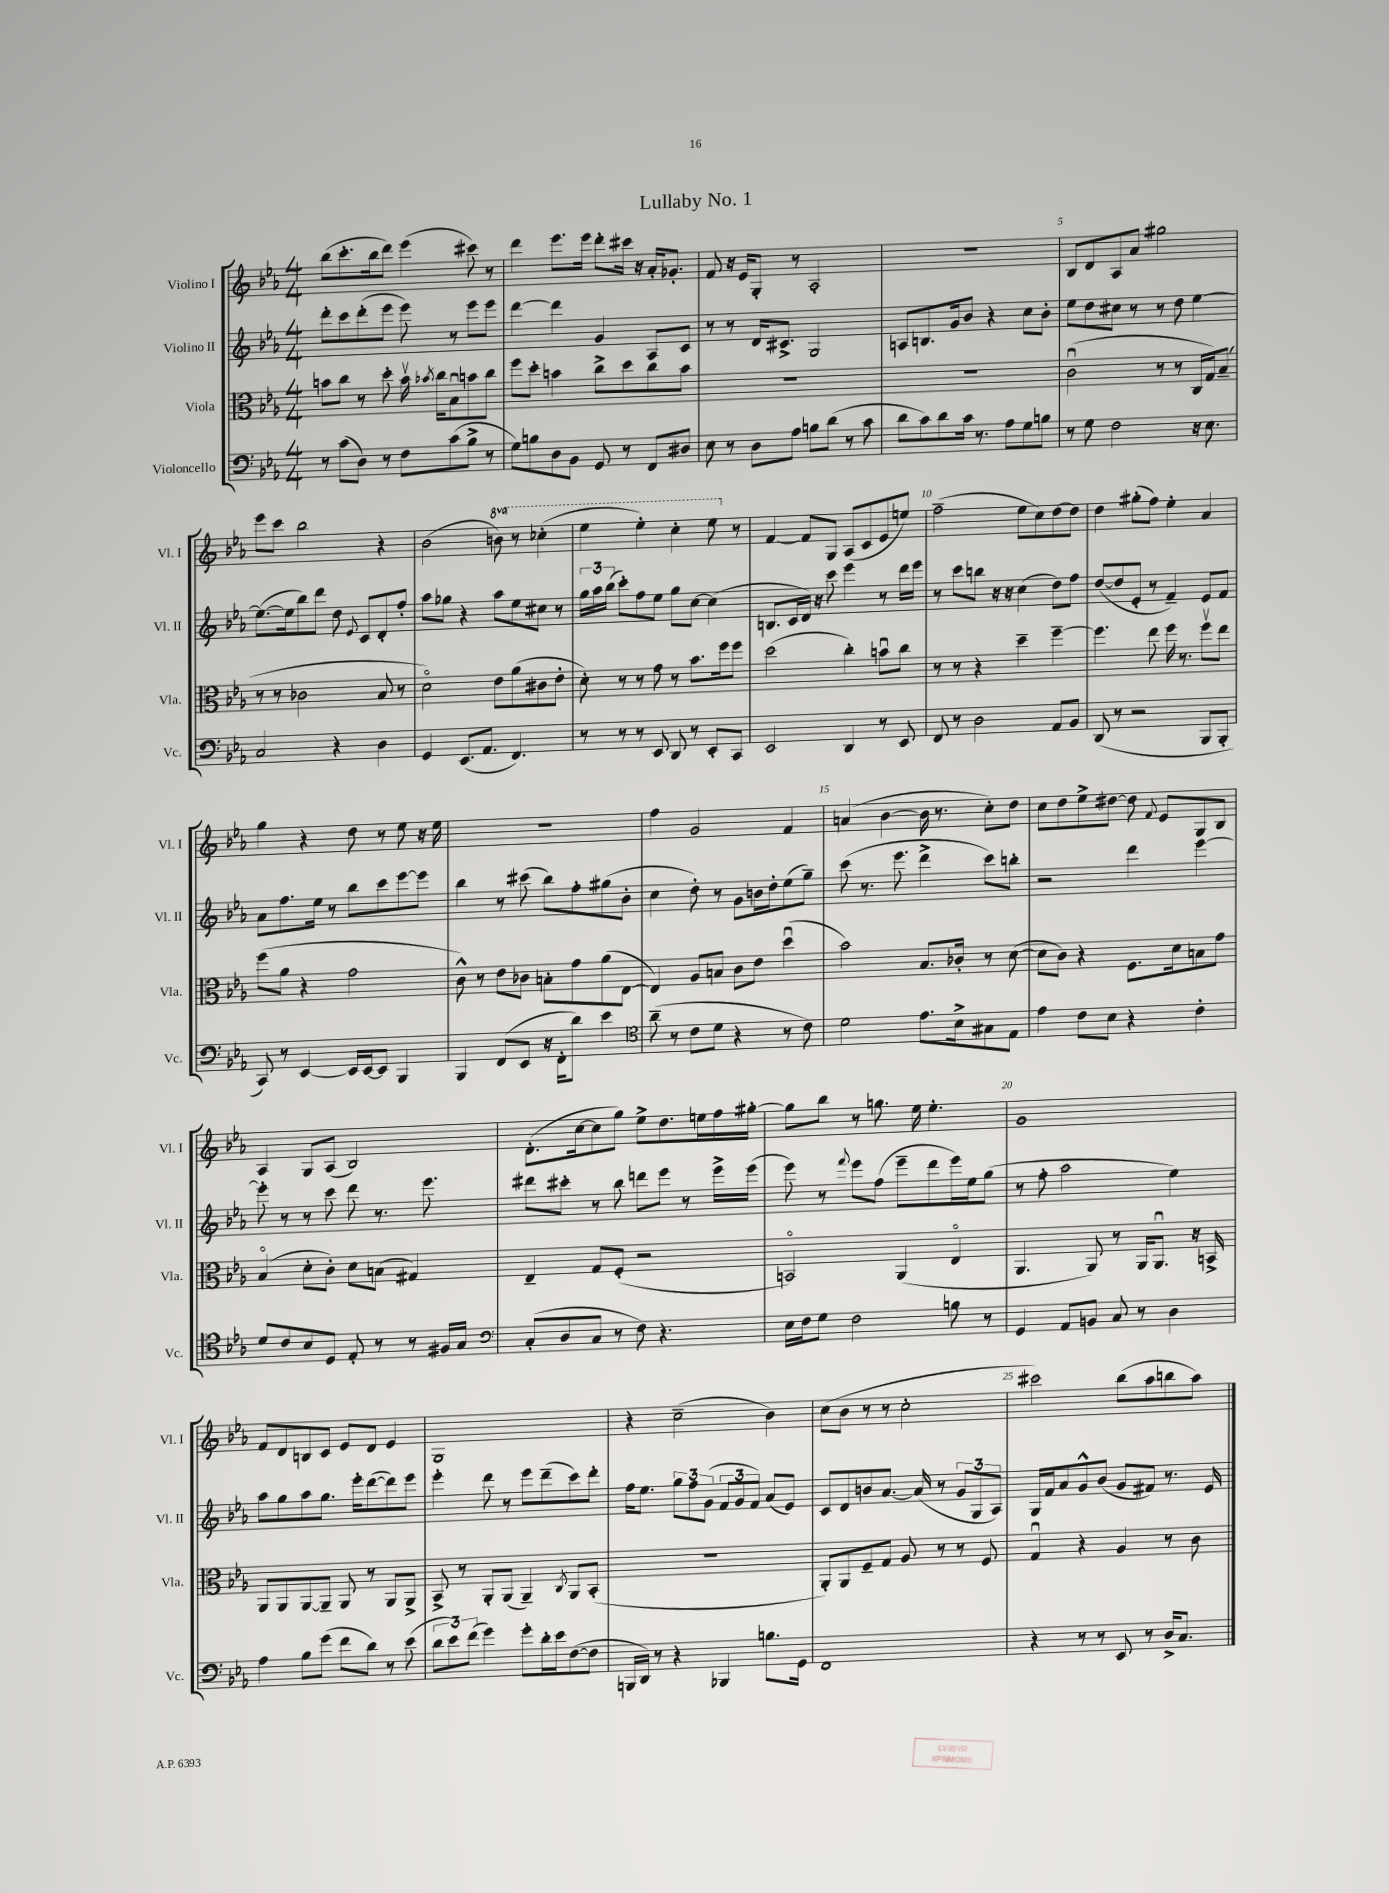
\header { title = "Lullaby No. 1" }
<<
\new StaffGroup <<
\new Staff = "s0" \with { instrumentName = "Violino I" shortInstrumentName = "Vl. I" } {
    \clef treble \key ees \major \numericTimeSignature \time 4/4 \set Staff.ottavationMarkups = #ottavation-simple-ordinals
    \autoBeamOff bes''8[( c'''8.-. bes''16 d'''8]) ees'''4( cis'''8) r8 |
    d'''4 ees'''8.[ ees'''16] d'''8[-. cis'''16] r16 aes'16[-. ges'8.]-. |
    f'8 r16 ees'16[ g8]-. r8 aes2-. |
    R1 |
    bes8[ d'8 aes8 aes'8] gis''2 |
    ees'''8[ c'''8] bes''2 r4 |
    bes'2( \ottava #1 b''8) r8 ces'''4-.( |
    ees'''4 ees'''4-.) c'''4-. ees'''8 \ottava #0 r8 |
    f'4~ f'8[ g8] aes8[( c'8 ees'8 e''8]) |
    f''2--( ees''8[ c''8) d''8~ d''8] |
    d''4 gis''8[-.( f''8]) ees''4-. aes'4 |
    g''4 r4 d''8 r8 ees''8 r16 ees''16 |
    R1 |
    f''4 g'2 f'4 |
    a'4( bes'4~ bes'16 r8. c''8[-.) d''8] |
    c''8[ d''8 ees''8-> dis''8]~ dis''8 \appoggiatura { f'8 } ees'8[ g8 bes8] |
    aes4 g8[ aes8]( bes2) |
    d'8.[-.( c''16~ c''8 g''8]) ees''8[-> d''8. e''16 f''16 gis''16]~-. |
    gis''8[ bes''8] r8 g''8. ees''16 ees''4.-. |
    g'1 |
    f'8[ d'8 b8 c'8] ees'8[ d'8] ees'4 |
    g1 |
    r4 c''2--( bes'4) |
    c''8[( bes'8] r8 r8 c''2-. |
    cis'''2) bes''8[( aes''8 b''8 aes''8]) \bar "|." |
}
\new Staff = "s1" \with { instrumentName = "Violino II" shortInstrumentName = "Vl. II" } {
    \clef treble \key ees \major \numericTimeSignature \time 4/4
    \autoBeamOff d'''8[-. c'''8 d'''8-.( ees'''8] ees'''8) r8 ees'''8[ ees'''8] |
    d'''4~ d'''4 g'4 aes8[ c'8] |
    r8 r8 d'16[ cis'8.]-> g2 |
    a8[ b8. g'16 bes'8] r4 c''8[ bes'8]-. |
    ees''8[ d''8 cis''8] r8 r8 d''8 ees''4~ |
    ees''8.[~( ees''16 bes''8) d'''8] d''8 \appoggiatura { ees'8 } c'8[ d'8-. f''8]-. |
    aes''8[ ges''8] r4 aes''8[ ees''8 cis''8] r8 |
    \tuplet 3/2 { g''16[ aes''16 bes''16]( } c'''8[-.) f''8 ees''8] g''8[ c''8]~ c''4( |
    b8.[ c'16 d'16]) r16 c'''8 ees'''4 r8 d'''16[ ees'''16] |
    r8 c'''8[ b''8] r16 r16 c''4( d''8[) f''8] |
    d''8[~( d''8 ees'8]-. r8 f'4--) ees'8[ f'8] |
    aes'8[ f''8. ees''16] r8 bes''8[ c'''8 ees'''8~ ees'''8] |
    bes''4 r8 cis'''8( bes''8[) f''8-. gis''8( bes'8]-. |
    c''4 d''8-.) r8 g'8[ b'16 d''16-. ees''8( g''8]--) |
    c'''8( r8. ees'''8. d'''4-> c'''8[) b''8]-. |
    r2 d'''4 ees'''4~ |
    ees'''8-. r8 r8 c'''8 d'''8 r8. ees'''8. |
    dis'''8[ cis'''8]-. r8 bes''8 d'''8[ ees'''8] r8 ees'''16[-> ees'''16]( |
    ees'''8) r8 \appoggiatura { f'''8 } ees'''8[ f''8]( ees'''8[-- d'''8 ees'''16) ees''16 g''8]( |
    r8 f''8-. aes''2 ees''4) |
    aes''8[ g''8 aes''8 g''8.] ees'''16[-. d'''8~( d'''8) ees'''8] |
    ees'''4-. d'''8 r8 ees'''8[ d'''8--( c'''8) d'''8]-. |
    f''16[ ees''8.] \tuplet 3/2 { g''8[ f''8 g'8]( } \tuplet 3/2 { f'8[ g'8 f'8]) } aes'8[( ees'8]) |
    c'8[ d'8 b'8 aes'8.]~ aes'16( r8 \tuplet 3/2 { g'8[ g8 aes8]) } |
    g16[ f'16 aes'8 g'8-^ bes'8]( g'8[ fis'8]) r8. ees'16 \bar "|." |
}
\new Staff = "s2" \with { instrumentName = "Viola" shortInstrumentName = "Vla." } {
    \clef alto \key ees \major \numericTimeSignature \time 4/4
    \autoBeamOff b'8[ c''8] r8 d''8-. b'16\upbow \acciaccatura { bes'8 } c''16[ bes8\downbow b'8 c''8] |
    f''8[ d''8]-. b'4 c''8[-> d''8 c''8 b'8] |
    R1 |
    R1 |
    c'2\downbow( r8 r8 c16[ g16) bes8]--( |
    r8 r8 ces'2 bes8 r8 |
    d'2\flageolet) ees'8[ aes'8( cis'8 ees'8]-. |
    d'8-.) r8 r8 g'8 r8 bes'8.[ f''16 f''8] |
    d''2( c''4-.) b'8[\downbow c''8] |
    r8 r8 r4 d''4-- f''4~-- |
    f''4. ees''8 f''16 r8. f''8[\upbow ees''8] |
    f''8[( aes'8] r4 g'2 |
    c'8-^) r8 ees'8[ ces'8] b8[-. g'8 aes'8( ees8]~ |
    ees4) aes8[ b8] c'8[ ees'8] d''4\downbow( |
    bes'2) bes8.[ ces'16]-. r8 d'8~( |
    d'8[ c'8]) r4 f8.[ d'16 b8 g'8] |
    bes4\flageolet( d'8[-. c'8]-.) d'8[ b8]( gis4) |
    ees4-- g8[ f8]-.( r2 |
    b,2\flageolet) aes,4( ees4\flageolet |
    aes,4. aes,8) r8 aes,16[ aes,8.]\downbow r16 b,16-> |
    aes,8[ aes,8 aes,8~ aes,8]-- aes,8 r8 aes,8[ aes,8]-> |
    bes,8-> r8 aes,8[-. aes,8]( aes,4--) \acciaccatura { c8 } aes,8[ bes,8]-.( |
    R1 |
    aes,8[-.) aes,8 f8-- g8] aes8 r8 r8 f8 |
    g4\downbow r4 aes4 r8 c'8 \bar "|." |
}
\new Staff = "s3" \with { instrumentName = "Violoncello" shortInstrumentName = "Vc." } {
    \clef bass \key ees \major \numericTimeSignature \time 4/4
    \autoBeamOff r8 c'8[( d8]) r8 f8[ c'8( bes8]-> r8 |
    g8[) b8 d8 bes,8] g,8 r8 f,8[ dis8] |
    ees8 r8 d8[ aes8] b8[ d'8]( r8 c'8 |
    d'8[ c'8) d'8 c'16] r8. aes8[ g8 b8] |
    r8 g8 f2 r16 ees8. |
    c2 r4 d4 |
    g,4 ees,8.[( aes,8.] f,4.) |
    r8 r8 r8 ees,8 d,8 r8 ees,8[-. c,8] |
    ees,2 d,4 r8 ees,8 |
    f,8 r8 d2 aes,8[ bes,8] |
    d,8( r8 r2 bes,,8[ bes,,8]-. |
    c,8) r8 ees,4~ ees,16[ ees,16~ ees,8] bes,,4 |
    bes,,4 f,8[( ees,8] r16 f,16[-. d'8]) ees'4 |
    \clef tenor aes'8--( r8 c'8[ d'8] r4 r8 c'8) |
    d'2 ees'8.[ bes16-> gis8 ees8] |
    ees'4 c'8[ bes8] r4 c'4-. |
    d'8[ c'8 bes8 d8] ees8-. r8 r8 fis16[ g16] |
    \clef bass c8[-.( d8 c8] r8 f8) r4. |
    ees16[ f16 g8] f2 b8 r8 |
    g,4 aes,8[ b,8] c8 r8 d4 |
    aes4 bes8[ g'8]( f'8[ d'8]) r8 ees'8( |
    \tuplet 3/2 { d'8[ ees'8) f'8]( } g'4) g'8[-. d'16-. ees'16 f8~( f8] |
    b,,16[ d,16]) r8 r4 bes,,4 b8.[ g,16] |
    f,1 |
    r4 r8 r8 ees,8 r8 d16[-> c8.] \bar "|." |
}
>>
>>
\layout { \context { \Score \override BarNumber.break-visibility = ##(#f #t #t) barNumberVisibility = #(every-nth-bar-number-visible 5) } }
